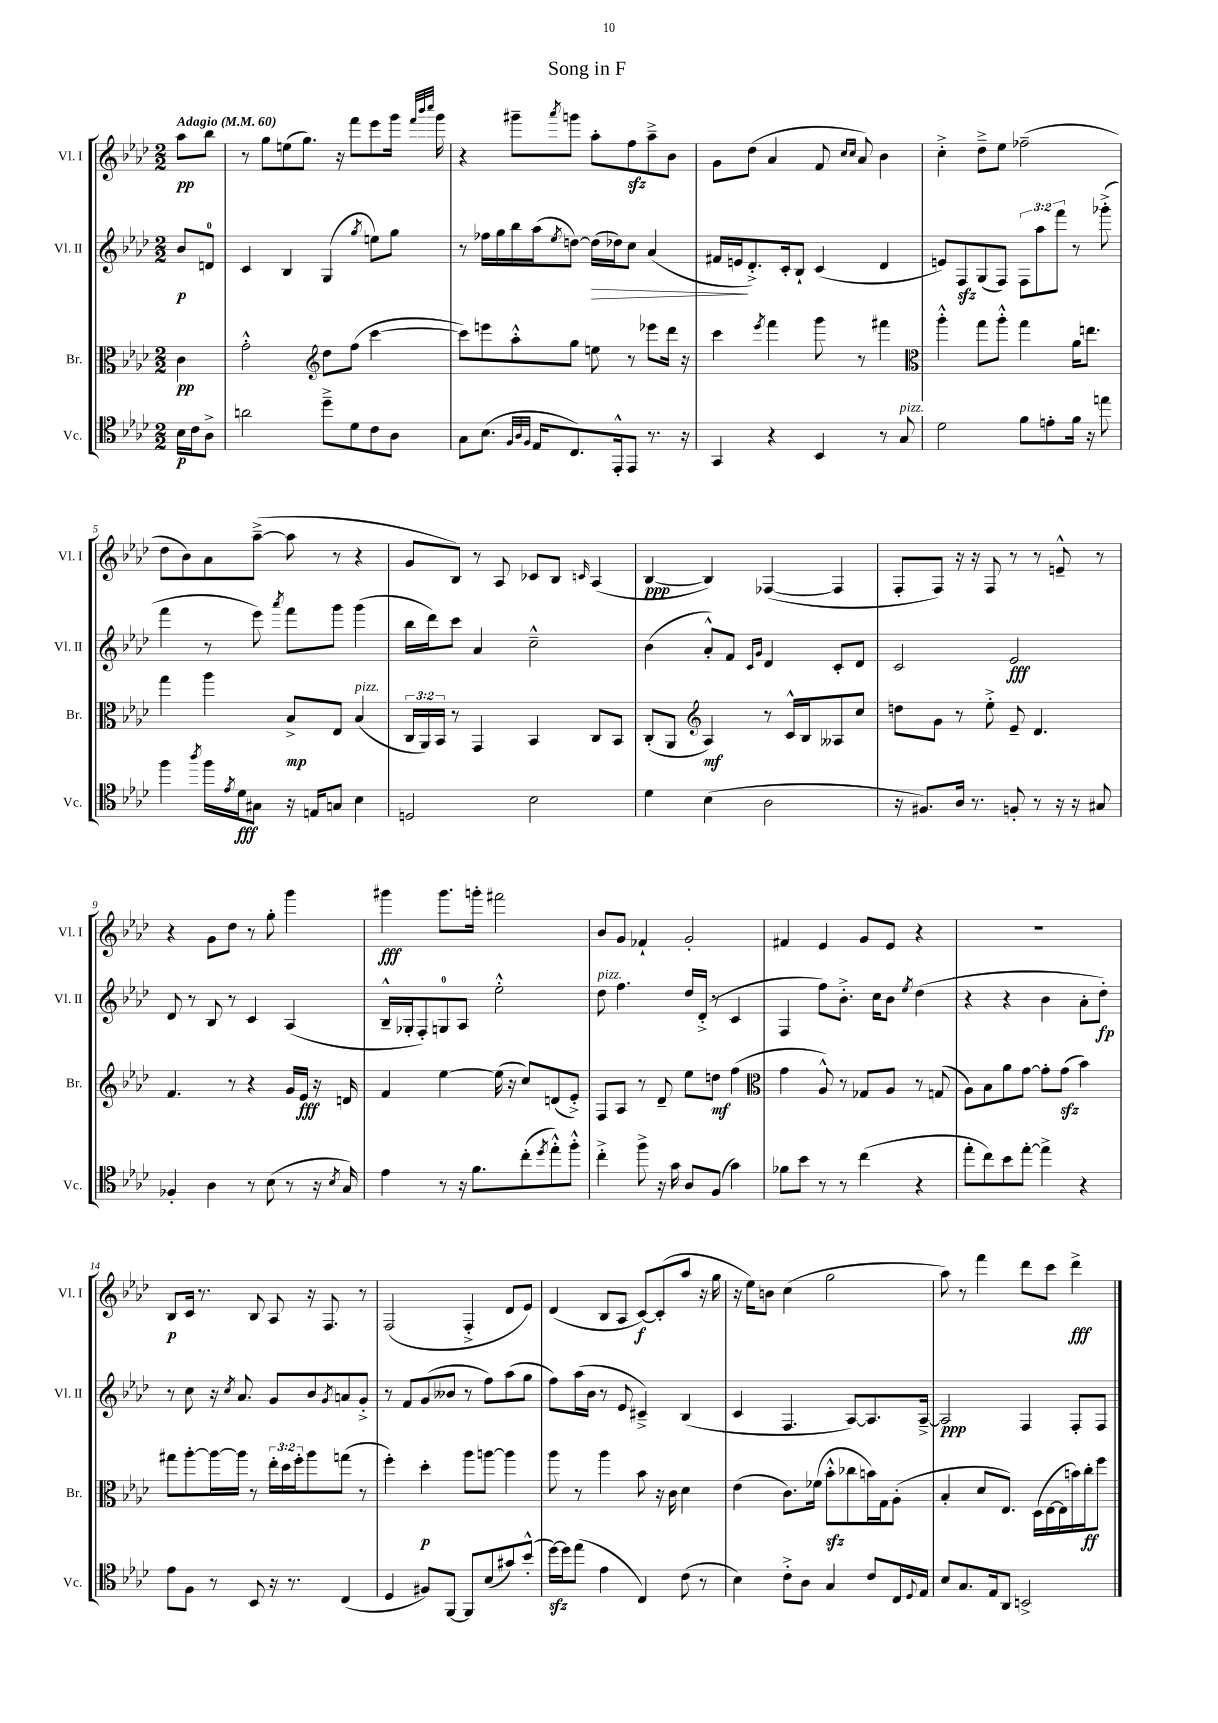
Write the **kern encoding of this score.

**kern	**kern	**kern	**kern
*staff4	*staff3	*staff2	*staff1
*clefC4	*clefC3	*clefG2	*clefG2
*k[b-e-a-d-]	*k[b-e-a-d-]	*k[b-e-a-d-]	*k[b-e-a-d-]
*M2/2	*M2/2	*M2/2	*M2/2
*MM60	*MM60	*MM60	*MM60
16B-	4c	8b-	8aa-
16c	.	.	.
8A-^	.	8d	8bb-
=	=	=	=
2a	2g'^^	4c	8r
.	.	.	8gg
.	.	4B-	(8ee
.	.	.	8.gg)
*	*clefG2	*	*
8dd-~^	8dd-	(4G	.
.	.	.	16r
8d-	(8ff	.	8fff
.	.	8qgg	.
8c	[4ccc	8ee)	8eee-
8A-	.	8gg	16ggg
.	.	.	32qqfff
.	.	.	32qqbbb-
.	.	.	32qqcccc
.	.	.	16ggg
=	=	=	=
8G	8ccc])	8r	4r
(8.B-	8eee	16ff-	.
.	.	16gg	.
.	8aa-'^^	16bb-	8ggg#~
32qqF	.	.	.
32qqA-	.	.	.
32qqF	.	.	.
16E-	.	(16aa-	.
.	.	8qee-	8qaaa-
8.C)	8gg	[8dd)	8ggg
.	8ee	(16dd]	8aa-'
16EE-'^^	.	16dd-)	.
8EE-	8r	8cc	8ff
8.r	8eee-	(4a-	8aa-~^
.	16ddd-	.	8b-
16r	16r	.	.
=	=	=	=
4GG	4ccc	16f#	8g
.	.	16e	.
.	.	8.d-'^)	(8dd-
.	8qeee-	.	.
4r	4fff	.	4a-
.	.	16c'	.
.	.	8B-`	.
4BB-	8ggg	(4c	8f
.	.	.	16qqcc
.	.	.	16qqcc
.	8r	.	8a-)
8r	4fff#	4d-	4b-
8G	.	.	.
=	=	=	=
*	*clefC3	*	*
2d-	4aa-'^^	8e)	4cc'^
.	.	8F	.
.	8gg	(8G	8dd-~^
.	8aa-'^^	8F)	8ee-
8f	4gg	12F	(2ff-~
.	.	12aa-	.
8e'	.	.	.
.	.	12fff	.
16f	16a-	8r	.
16r	8.ee	.	.
8ee	.	(8ggg-'^	.
=	=	=	=
4ff	4gg	4fff	8dd-
.	.	.	8b-)
8qaa-	.	.	.
16ff	4aa-	8r	8a-
8qe-	.	.	.
16d-	.	.	.
8G#	.	8eee-)	([8aa-~^
.	.	8qaaa-	.
16r	8B-^	8fff	8aa-]
16E	.	.	.
8G	8E-	8ggg	8r
4B-	(4B-	(4ggg	4r
=	=	=	=
2D	24C	16bb-	8g
.	24AA-)	.	.
.	.	16ddd-)	.
.	24BB-	.	.
.	8r	8ccc	8B-)
.	4GG	4a-	8r
.	.	.	8A-
2B-	4BB-	2cc~^^	8c-
.	.	.	8B-
.	.	.	16qqc
.	8C	.	(4A-
.	8BB-	.	.
=	=	=	=
4d-	(8C'	(4b-	[4B-
.	8AA-	.	.
*	*clefG2	*	*
(4B-	4A-)	8a-'^^)	4B-])
.	.	8f	.
.	.	16qqc	.
.	.	16qqg	.
2A-	8r	4d-	([4F-
.	16c^^	.	.
.	16B-	.	.
.	8A--	8c'	4F-]
.	8cc	8d-	.
=	=	=	=
16r	8dd	2c	8F'
8.F#)	.	.	.
.	8g	.	8F)
16A-	8r	.	16r
8.r	.	.	16r
.	8ee-'^	.	8F
8F'	8e-~	2e-	8r
8r	4.d-	.	8r
16r	.	.	8e~^^
16r	.	.	.
8G#	.	.	8r
=	=	=	=
4F-'	4.f	8d-	4r
.	.	8r	.
4A-	.	8B-	8g
.	8r	8r	8dd-
8r	4r	4c	8r
(8B-	.	.	8gg'
8r	16g	(4A-	4ggg
.	16e-	.	.
16r	16r	.	.
8qB-	.	.	.
16G)	16d	.	.
=	=	=	=
4e-	4f	16B-~^^	4ggg#
.	.	16G-'	.
.	.	8F')	.
8r	[4ee-	8G	8.ggg#
16r	.	8A-	.
8.f	.	.	16ggg'
.	(16ee-]	2ee-'^^	2fff#
.	16r	.	.
(8cc'	8cc)	.	.
8qdd-	.	.	.
8ee-'^^)	(8d	.	.
8ff'^^	8e-'^)	.	.
=	=	=	=
4cc'^	8F	8dd-	8b-
.	8A-	4.ff	8g
8ff^	8r	.	4f-`
16r	8d-~	.	.
16g	.	.	.
8A-	8ee-	16dd-	2g'
.	.	(16d-'^	.
(8F	8dd	8r	.
4g)	(4ff	4c	.
=	=	=	=
*	*clefC3	*	*
8f-	4g	4F	4f#
8b-	.	.	.
8r	8A-^^)	8ff)	4e-
8r	8r	8.b-'^	.
(4cc	8G-	.	8g
.	.	16cc	.
.	8A-	8b-	8e-
.	.	8qee-	.
4r	8r	(4dd-	4r
.	(8G	.	.
=	=	=	=
8ee-'	8A-)	4r	1r
8cc)	8B-	.	.
8b-	8a-	4r	.
[8ee-'	[8g	.	.
4ee-^]	8g']	4b-	.
.	(8g	.	.
4r	4b-)	8a-'	.
.	.	8dd-')	.
=	=	=	=
8e-	8gg#	8r	8B-
8F	[8aa-'	8cc	16c
.	.	.	8.r
8r	16aa-_	16r	.
.	.	8qcc	.
.	16aa-]	8.a-	.
8BB-	8r	.	8B-
16r	24ee-'	8g	8A-
.	24dd-	.	.
8.r	.	.	.
.	24ff'	.	.
.	8aa-	8b-	16r
.	.	.	8.F
.	.	8qg	.
(4C	(8gg	8a	.
.	8r	8g'^	8r
=	=	=	=
4D-	4ff')	8r	(2F
.	.	8f	.
8F#)	4dd-'	(8g	.
[8FF	.	8b--	.
8FF]	8aa-	8r	4F'^
(8B-	[8aa	8ff)	.
8g#)	4aa]	(8aa-	8d-
(8b-'^^	.	8gg	8e-)
=	=	=	=
[16dd-)	8aa-	8ff)	(4d-
16dd-]	.	.	.
(8ee-	8r	(16aa-	.
.	.	16b-	.
4e-	4aa-	8r	8B-
.	.	8e-	8A-
4C)	8b-	4c#~^)	[8c)
.	16r	.	(8c']
.	16c	.	.
(8c	4d-	(4B-	8aa-
8r	.	.	16r
.	.	.	16gg
=	=	=	=
4B-)	(4e-	4c	16r
.	.	.	16ee-)
.	.	.	8b
8c'^	8.c)	4.F	(4cc
8A-	.	.	.
.	(16f-	.	.
4G	8b-'^^	.	2gg
.	8cc-	[8A-)	.
8c	16b)	8.A-]	.
.	16G	.	.
16C	(8A-'	.	.
8qqD-	.	.	.
16E-	.	[16A-~^	.
=	=	=	=
8B-	4B-'	2A-]	8aa-)
8.G	.	.	8r
.	8d-	.	4fff
16E-	.	.	.
8AA-	8.E-)	.	.
2BB^	.	4F	8ddd-
.	(16D-	.	.
.	[16E-	.	8ccc
.	16E-]	.	.
.	16b)	8F'	4ddd-^
.	16cc'	.	.
.	8ff	8F	.
==	==	==	==
*-	*-	*-	*-
